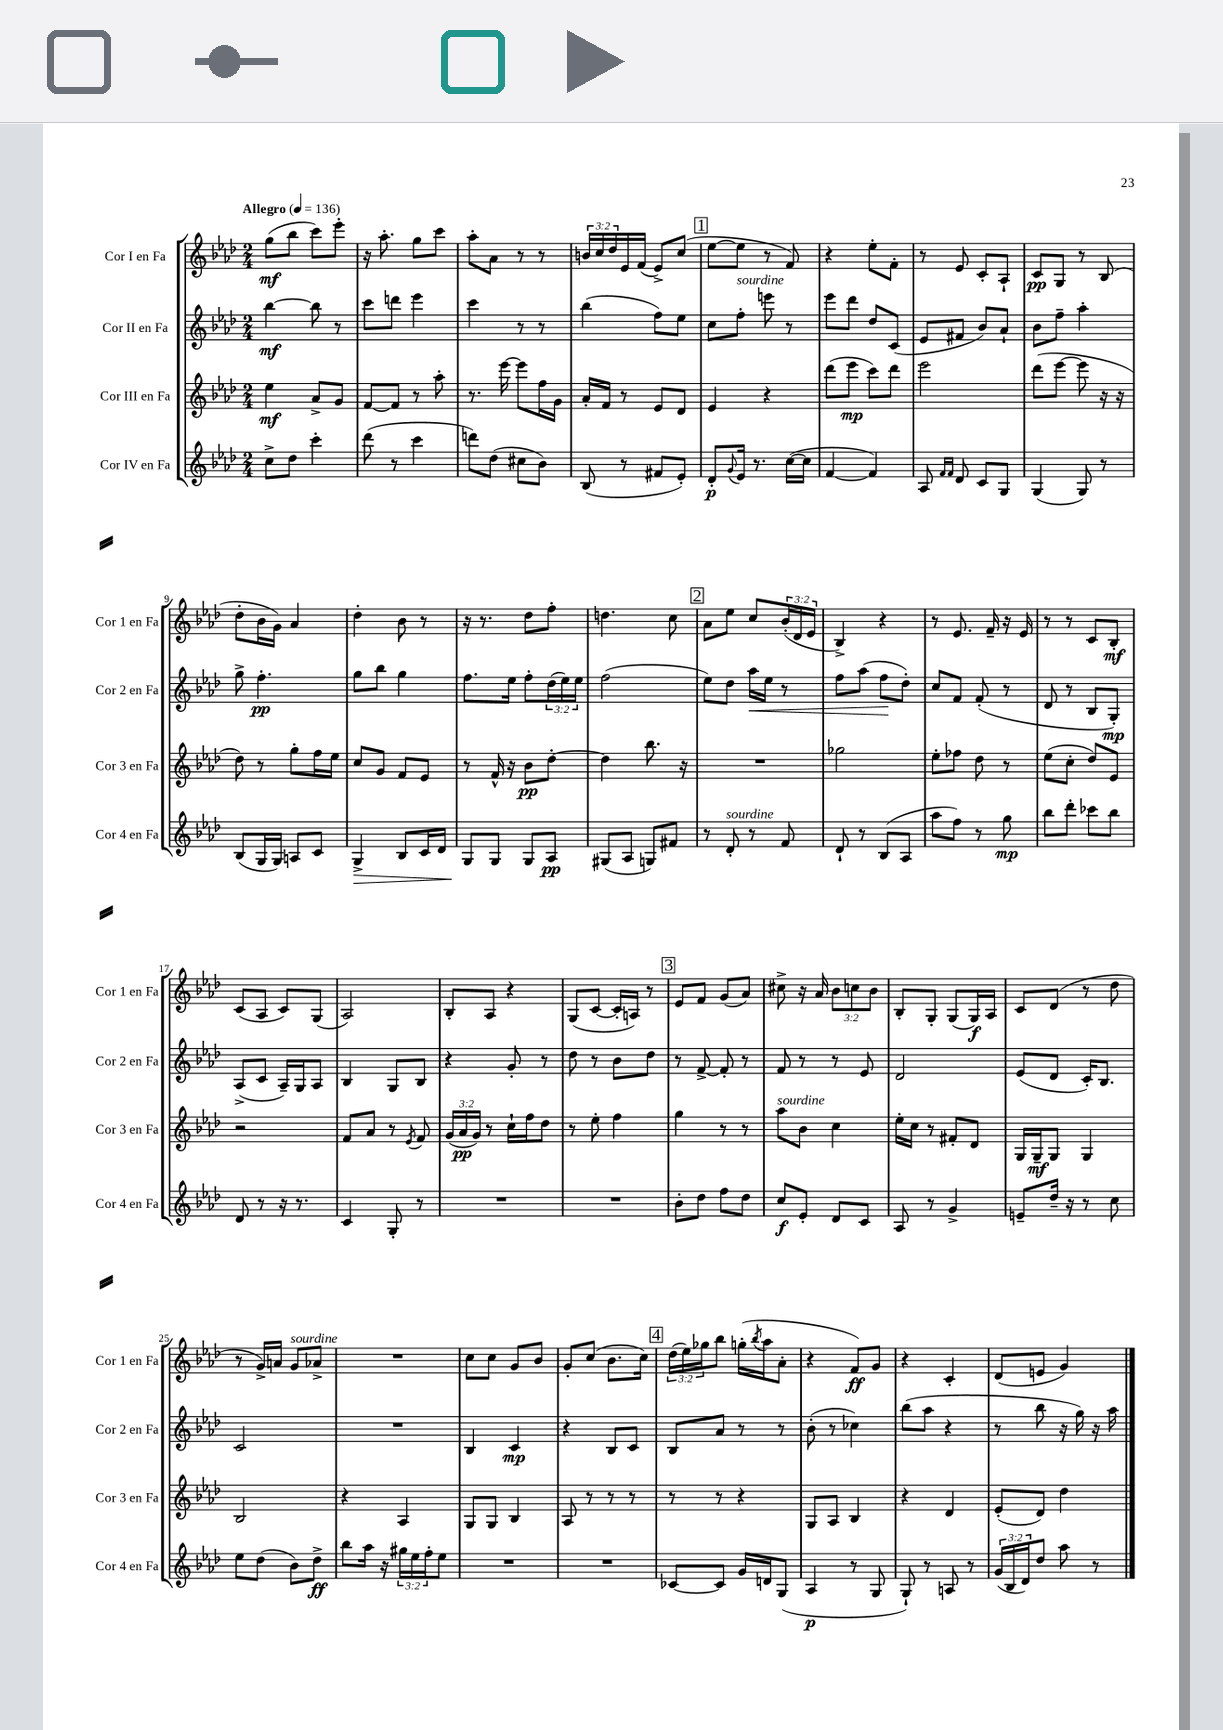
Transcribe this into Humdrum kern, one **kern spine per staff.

**kern	**kern	**kern	**kern
*staff4	*staff3	*staff2	*staff1
*clefG2	*clefG2	*clefG2	*clefG2
*k[b-e-a-d-]	*k[b-e-a-d-]	*k[b-e-a-d-]	*k[b-e-a-d-]
*M2/4	*M2/4	*M2/4	*M2/4
*MM136	*MM136	*MM136	*MM136
8cc^	4ee-	[4bb-	(8gg
8dd-	.	.	8bb-
4ccc'	8a-^	8bb-]	8ccc)
.	8g	8r	8eee-'
=	=	=	=
(8ddd-	[8f	8ccc	16r
.	.	.	8.aa-'
8r	8f]	8ddd	.
4ccc	8r	4eee-	8gg
.	8aa-'	.	8ccc
=	=	=	=
8ddd)	8.r	4ccc	8aa-'
(8dd-	.	.	8a-
.	[16eee-	.	.
8cc#	8eee-]	8r	8r
8b-)	16ff	8r	8r
.	16g	.	.
=	=	=	=
(8B-	16a-'	(4bb-	24b
.	.	.	24cc
.	16f	.	.
.	.	.	24dd-
8r	8r	.	16e-
.	.	.	(16f
8f#	8e-	8ff)	8e-^)
8e-')	8d-	8ee-	(8cc
=	=	=	=
8d-'	4e-	8cc	[8ee-
8qqg	.	.	.
16e-	.	8ff'	8ee-]
8.r	.	.	.
.	4r	8eee	8r
([16cc	.	8r	8f)
16cc]	.	.	.
=	=	=	=
[4f	(8ddd-	8eee-	4r
.	8eee-	8ddd-	.
4f])	8ccc)	8dd-	8ee-'
.	8ddd-	(8c	8f'
=	=	=	=
8A-	2eee-	8e-	8r
16qqf	.	.	.
16qqf	.	.	.
8d-	.	8f#	8e-
8c	.	8b-)	8c'
8G	.	8a-`	8A-`
=	=	=	=
(4G	(8ddd-	8b-	8c
.	[8eee-	8ff~	8G
8G)	8eee-]	4aa-'	8r
8r	16r	.	(8B-
.	16r	.	.
=	=	=	=
(8B-	8dd-)	8gg^	8dd-'
16G	8r	4.ff'	16b-
16G)	.	.	16g)
8A	8gg'	.	4a-
8c	16ff	.	.
.	16ee-	.	.
=	=	=	=
4G^	8cc	8gg	4dd-'
.	8g	8bb-	.
8B-	8f	4gg	8b-
16c	8e-	.	8r
16d-	.	.	.
=	=	=	=
8G	8r	8.ff	16r
.	.	.	8.r
8G	16f^^	.	.
.	16r	16ee-	.
8G	8b-	8ff'	8dd-
8A-	[8dd-'	(24dd-	8ff'
.	.	24ee-)	.
.	.	24ee-	.
=	=	=	=
(8G#	4dd-]	(2ff	4.dd
8A-	.	.	.
8G)	8.bb-	.	.
8f#	.	.	8cc
.	16r	.	.
=	=	=	=
8r	2r	8ee-)	8a-
8d-'	.	8dd-	8ee-
8r	.	16aa-	8cc
.	.	16ee-	.
8f	.	8r	(24b-'
.	.	.	24d-
.	.	.	24e-
=	=	=	=
8d-`	2gg-	8ff	4B-^)
8r	.	(8aa-	.
(8B-	.	8ff	4r
8A-	.	8dd-')	.
=	=	=	=
8aa-	8ee-'	8cc	8r
8ff)	8ff-	8f	8.e-
8r	8dd-	(8f'	.
.	.	.	16f~
8gg	8r	8r	16r
.	.	.	16e-
=	=	=	=
8bb-	(8ee-	8d-	8r
8ddd-'	8cc'	8r	8r
8ccc-	8dd-)	8B-	8c
8bb-	8e-	8G')	8B-'
=	=	=	=
8d-	2r	(8A-^	(8c
8r	.	8c	8A-
16r	.	16A-~)	8c)
8.r	.	16G	.
.	.	8A-	(8G
=	=	=	=
4c	8f	4B-	2A-)
.	8a-	.	.
8G'	8r	8G	.
.	8qe-	.	.
8r	8f	8B-	.
=	=	=	=
2r	(24g	4r	8B-'
.	24a-	.	.
.	24g)	.	.
.	8r	.	8A-
.	16cc`	8g'	4r
.	16ff	.	.
.	8dd-	8r	.
=	=	=	=
2r	8r	8dd-	(8G
.	8ee-'	8r	[8c
.	4ff	8b-	16c']
.	.	.	16A)
.	.	8dd-	8r
=	=	=	=
8b-'	4gg	8r	8e-
8dd-	.	[8f^	8f
8ff	8r	8f']	(8g
8dd-	8r	8r	8a-)
=	=	=	=
8cc	8aa-	8f	8cc#^
8e-'	8b-	8r	16r
.	.	.	16a-
8d-	4cc	8r	12b-
.	.	.	12cc
8c	.	8e-	.
.	.	.	12b-
=	=	=	=
8A-	16ee-'	2d-	8B-'
.	16cc	.	.
8r	8r	.	8G'
4g^	8f#'	.	(8G
.	8d-	.	16G)
.	.	.	16A-
=	=	=	=
8e~	16G	(8e-	8c
.	16G~	.	.
16dd-~	8G	8d-	(8d-
16r	.	.	.
8r	4G	16c')	8r
.	.	8.B-	.
8cc	.	.	8dd-
=	=	=	=
8ee-	2B-	2c	8r
(8dd-	.	.	16g^)
.	.	.	16a
8b-)	.	.	8g
8dd-^	.	.	8a-^
=	=	=	=
8bb-	4r	2r	2r
16aa-	.	.	.
16r	.	.	.
24gg#	4A-	.	.
24ee-	.	.	.
24ff'	.	.	.
8ee-	.	.	.
=	=	=	=
2r	8G	4B-	8cc
.	8G	.	8cc
.	4B-	4c	8g
.	.	.	8b-
=	=	=	=
2r	8A-	4r	8g'
.	8r	.	(8cc
.	8r	8B-	8.b-
.	8r	8c	.
.	.	.	16cc)
=	=	=	=
[8c-	8r	8B-	(24dd-
.	.	.	24ee-)
.	.	.	24gg-
8c-]	8r	8a-	8bb-
16g	4r	8r	(16gg'
.	.	.	8qbb-
16d	.	.	16aa-
(8G	.	8r	8a-'
=	=	=	=
4A-	8G	(8b-'	4r
.	8A-	8r	.
8r	4B-	4cc-)	8f)
8G	.	.	8g
=	=	=	=
8G`)	4r	(8bb-	4r
8r	.	8aa-	.
8A	4d-	4r	4c'
8r	.	.	.
=	=	=	=
(24g	(8e-'	8r	(8d-
24B-	.	.	.
24d-)	.	.	.
8dd-	8d-)	8bb-	8e
8aa-	4dd-	16r	4g)
.	.	16gg)	.
8r	.	16r	.
.	.	16aa-	.
==	==	==	==
*-	*-	*-	*-
